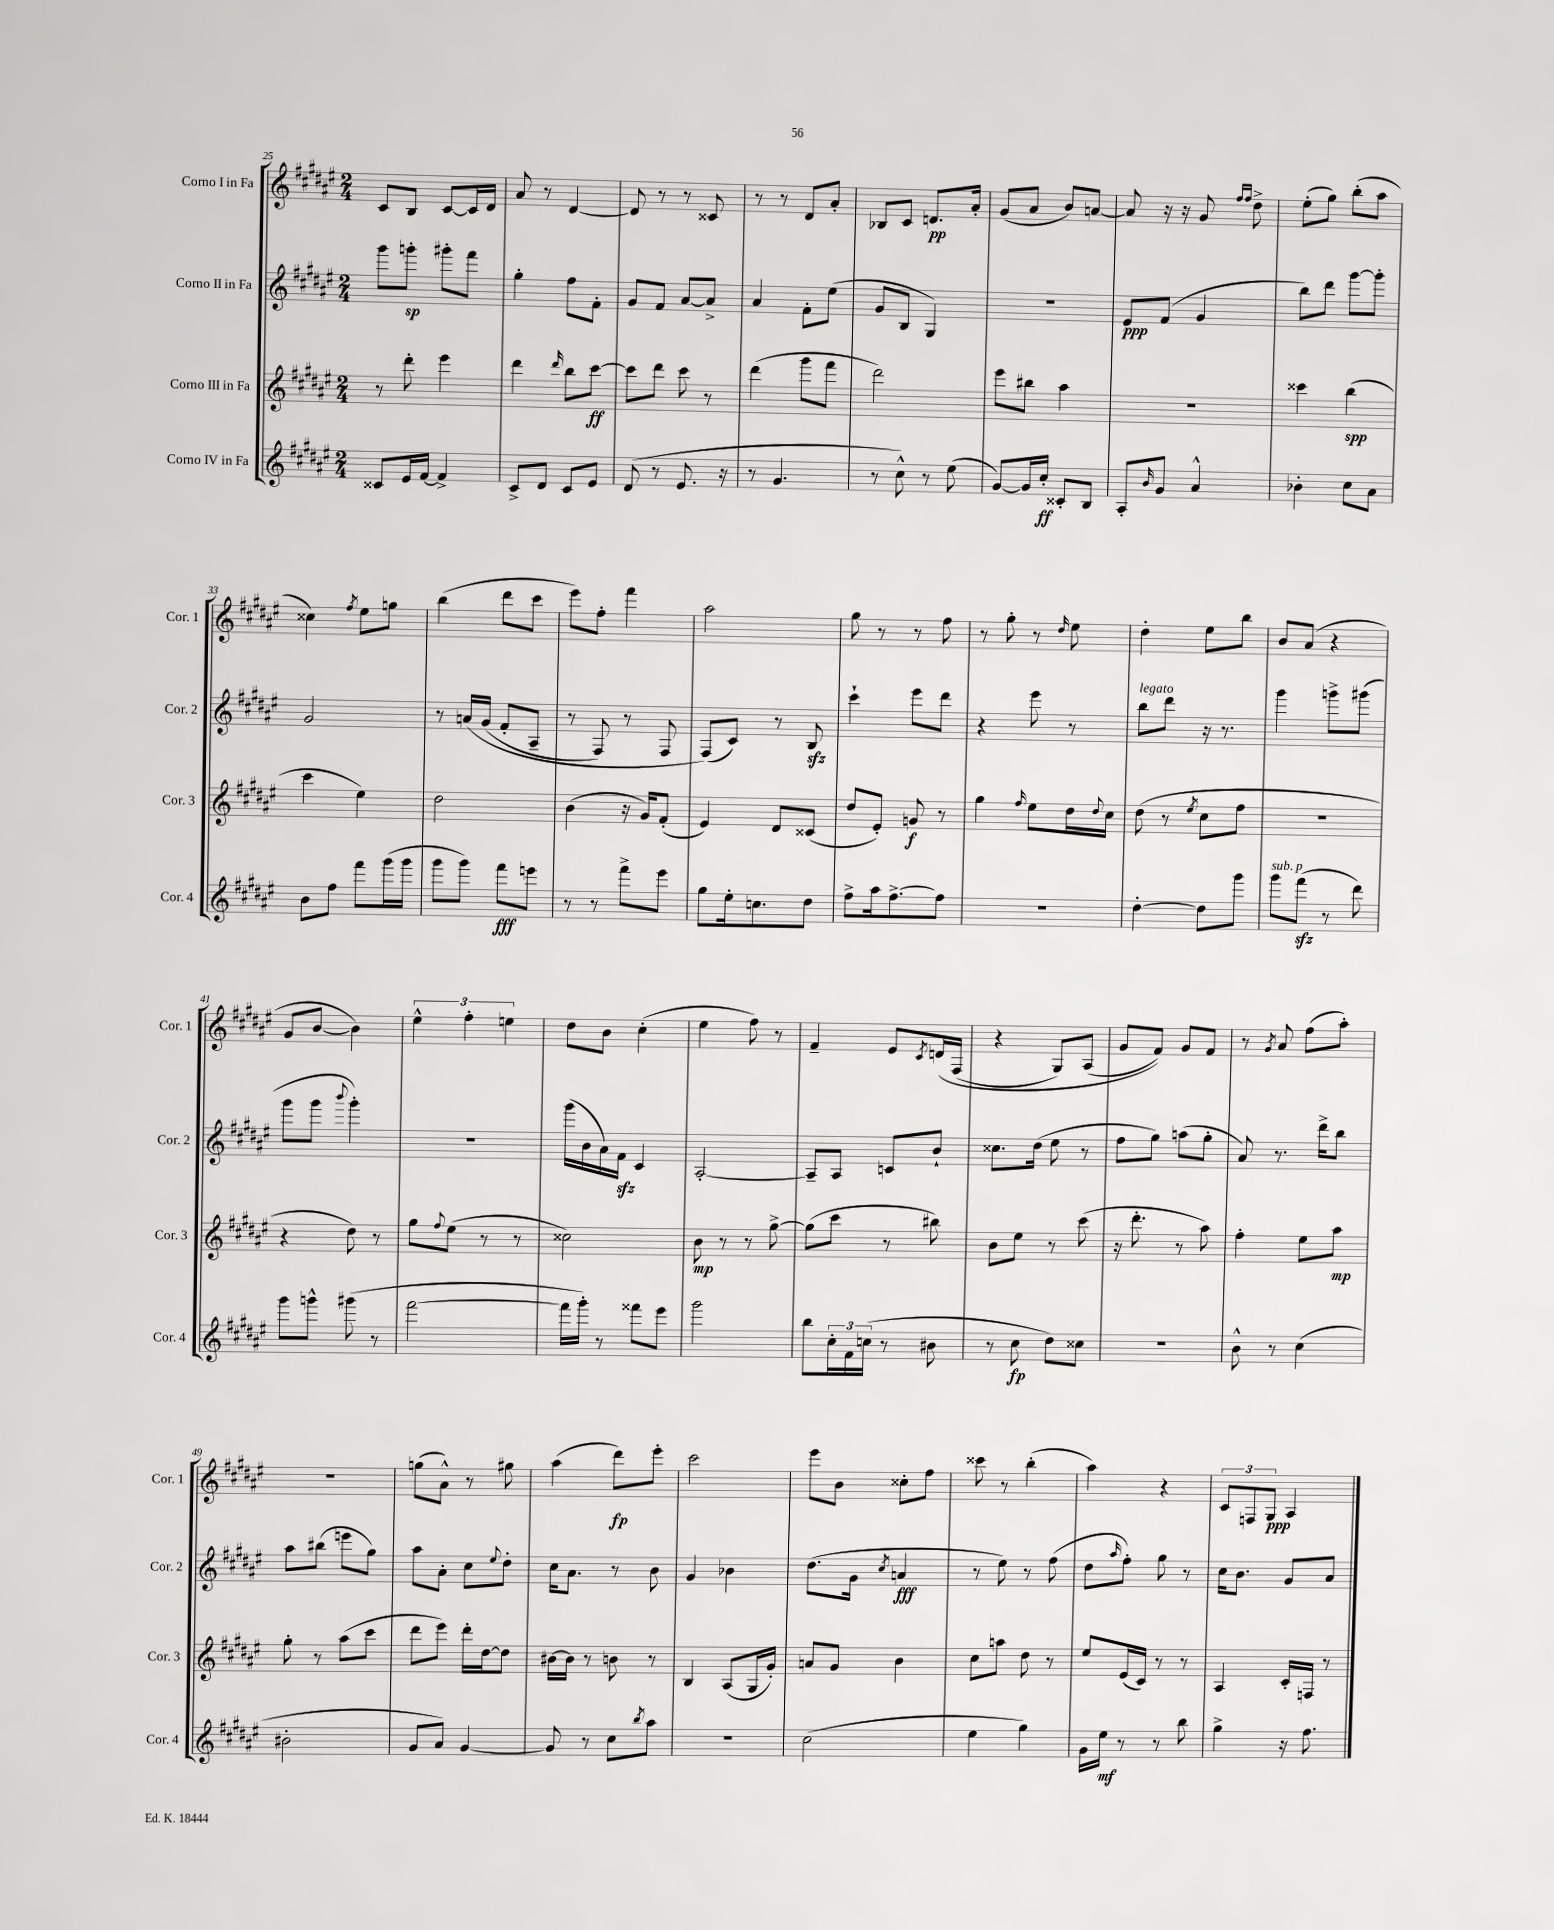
<<
\new StaffGroup <<
\new Staff = "s0" \with { instrumentName = "Corno I in Fa" shortInstrumentName = "Cor. 1" } {
    \clef treble \key fis \major \numericTimeSignature \time 2/4
    cis'8 b8 cis'8~ cis'16 dis'16 |
    ais'8 r8 dis'4~ |
    dis'8 r8 r8 cisis'8 |
    r8 r8 dis'8 ais'8-. |
    bes8 cis'8 d'8.\pp ais'16-. |
    gis'8( ais'8 b'8) a'8~ |
    a'8 r16 r16 gis'8 \grace { fis''16 fis''16 } dis''8-> |
    eis''8-.( gis''8) b''8-.( ais''8 |
    cisis''4) \acciaccatura { fis''8 } eis''8 g''8 |
    b''4( dis'''8 cis'''8 |
    eis'''8) fis''8-. fis'''4 |
    ais''2 |
    gis''8 r8 r8 fis''8 |
    r8 gis''8-. r8 \grace { dis''16 } eis''8 |
    dis''4-. eis''8 b''8 |
    b'8 ais'8( r4 |
    gis'8 b'8~ b'4) |
    \tuplet 3/2 { eis''4-^ fis''4-. e''4 } |
    dis''8 b'8 cis''4-.( |
    eis''4 fis''8) r8 |
    fis'4-- eis'8 \acciaccatura { cis'8 } d'16\( fis16( |
    r4 gis8) ais8( |
    gis'8 fis'8)\) gis'8 fis'8 |
    r8 \acciaccatura { gis'8 } ais'8 fis''8( ais''8-.) |
    r2 |
    g''8( ais'8-^) r8 gis''8 |
    ais''4( dis'''8\fp) eis'''8-. |
    cis'''2 |
    eis'''8 b'8 cisis''8-. fis''8 |
    cisis'''8 r8 b''4-.( |
    ais''4) r4 |
    \tuplet 3/2 { cis'8 f8 gis8\ppp } ais4 \bar "|." |
}
\new Staff = "s1" \with { instrumentName = "Corno II in Fa" shortInstrumentName = "Cor. 2" } {
    \clef treble \key fis \major \numericTimeSignature \time 2/4
    gis'''8 g'''8-.\sp gis'''8-. fis'''8 |
    gis''4-. fis''8 fis'8-. |
    gis'8 fis'8 ais'8~ ais'8-> |
    ais'4 fis'8-. eis''8( |
    gis'8 b8 gis4) |
    r2 |
    eis'8\ppp fis'8( gis'4 |
    b''8) dis'''8 gis'''8~ gis'''8-. |
    gis'2 |
    r8 a'16\( gis'16( fis'8-. ais8-- |
    r8 fis8) r8 fis8 |
    fis8(\) cis'8) r8 b8\sfz |
    cis'''4-! eis'''8 dis'''8 |
    r4 eis'''8 r8 |
    b''8^\markup { \italic "legato" } dis'''8 r16 r8. |
    gis'''4 g'''8-> gis'''8( |
    gis'''8 gis'''8 \appoggiatura { b'''8 } gis'''4-.) |
    r2 |
    gis'''16( b'16 ais'16) fis'16\sfz cis'4 |
    ais2~-. |
    ais8-- ais8 c'8 b'8-! |
    cisis''8. dis''16( eis''8 r8 |
    fis''8 gis''8) a''8( gis''8-. |
    ais'8) r8. dis'''16-> b''8 |
    ais''8 bis''8( e'''8 gis''8) |
    ais''8 ais'8-. cis''8 \appoggiatura { eis''8 } dis''8-. |
    cis''16 ais'8. r8 b'8 |
    gis'4 bes'4 |
    dis''8.( gis'16 \acciaccatura { cis''8 } a'4\fff |
    r8 eis''8) r8 fis''8( |
    dis''8 \grace { ais''16 } fis''8-.) gis''8 r8 |
    cis''16 b'8. gis'8 ais'8 \bar "|." |
}
\new Staff = "s2" \with { instrumentName = "Corno III in Fa" shortInstrumentName = "Cor. 3" } {
    \clef treble \key fis \major \numericTimeSignature \time 2/4
    r8 dis'''8-. eis'''4 |
    dis'''4 \grace { dis'''16 } b''8 cis'''8~\ff |
    cis'''8 dis'''8 cis'''8 r8 |
    dis'''4( gis'''8 fis'''8 |
    dis'''2) |
    eis'''8 bis''8 ais''4 |
    r2 |
    cisis'''4 b''4\spp( |
    cis'''4 eis''4) |
    dis''2 |
    b'4( r16 gis'16) fis'8-.( |
    eis'4) dis'8 cisis'8( |
    dis''8 eis'8-.) g'8\f r8 |
    gis''4 \grace { fis''16 } eis''8 dis''16 \appoggiatura { dis''8 } cis''16 |
    dis''8( r8 \acciaccatura { eis''8 } cis''8 fis''8 |
    R2 |
    r4 dis''8) r8 |
    gis''8 \appoggiatura { fis''8 } eis''8( r8 r8 |
    cisis''2) |
    b'8\mp r8 r8 gis''8~-> |
    gis''8( cis'''8 r8 bis''8) |
    b'8 eis''8 r8 cis'''8( |
    r16 dis'''8.-. r8 ais''8) |
    fis''4-. eis''8 ais''8\mp |
    gis''8-. r8 ais''8( cis'''8 |
    dis'''8 eis'''8) dis'''16-. dis''16~ dis''8 |
    bis'16~ bis'16 r8 b'8 r8 |
    b4 ais8( gis16 gis'16-.) |
    a'8 gis'8 b'4 |
    cis''8 a''8 dis''8 r8 |
    eis''8 eis'16( cis'16) r8 r8 |
    ais4 cis'16-. f16 r8 \bar "|." |
}
\new Staff = "s3" \with { instrumentName = "Corno IV in Fa" shortInstrumentName = "Cor. 4" } {
    \clef treble \key fis \major \numericTimeSignature \time 2/4
    cisis'8 eis'16 fis'16~ fis'4-> |
    cis'8-> dis'8 cis'8 eis'8 |
    dis'8( r8 eis'8. r16 |
    r8 gis'4. |
    r8 cis''8-^) r8 eis''8( |
    gis'8~) gis'16 cis''16-.\ff cisis'8-. b8 |
    ais8-. \grace { b'16 } gis'8 ais'4-^ |
    bes'4-. cis''8 ais'8 |
    b'8 fis''8 fis'''8 gis'''16( gis'''16 |
    gis'''8 gis'''8) fis'''8\fff e'''8 |
    r8 r8 fis'''8-> eis'''8 |
    gis''8 eis''16-. c''8. dis''8 |
    fis''8-> ais''16 fis''8.~-> fis''8 |
    r2 |
    dis''4~-. dis''8 gis'''8 |
    gis'''8^\markup { \italic "sub. p" } fis'''8\sfz( r8 dis'''8) |
    gis'''8 g'''8-^ gis'''8( r8 |
    fis'''2~ |
    fis'''16 gis'''16-.) r8 fisis'''8 eis'''8 |
    gis'''2 |
    b''8 \tuplet 3/2 { cis''16-. fis'16 c''16( } r8 bis'8 |
    r8 cis''8\fp dis''8) cisis''8 |
    r2 |
    b'8-^ r8 cis''4( |
    bis'2-. |
    gis'8 ais'8) gis'4~ |
    gis'8 r8 cis''8 \acciaccatura { b''8 } ais''8 |
    R2 |
    cis''2( |
    eis''4 gis''4) |
    gis'16 eis''16\mf r8 r8 b''8 |
    gis''4-> r16 fis''8. \bar "|." |
}
>>
>>
\layout { \context { \Score currentBarNumber = #25 } }
